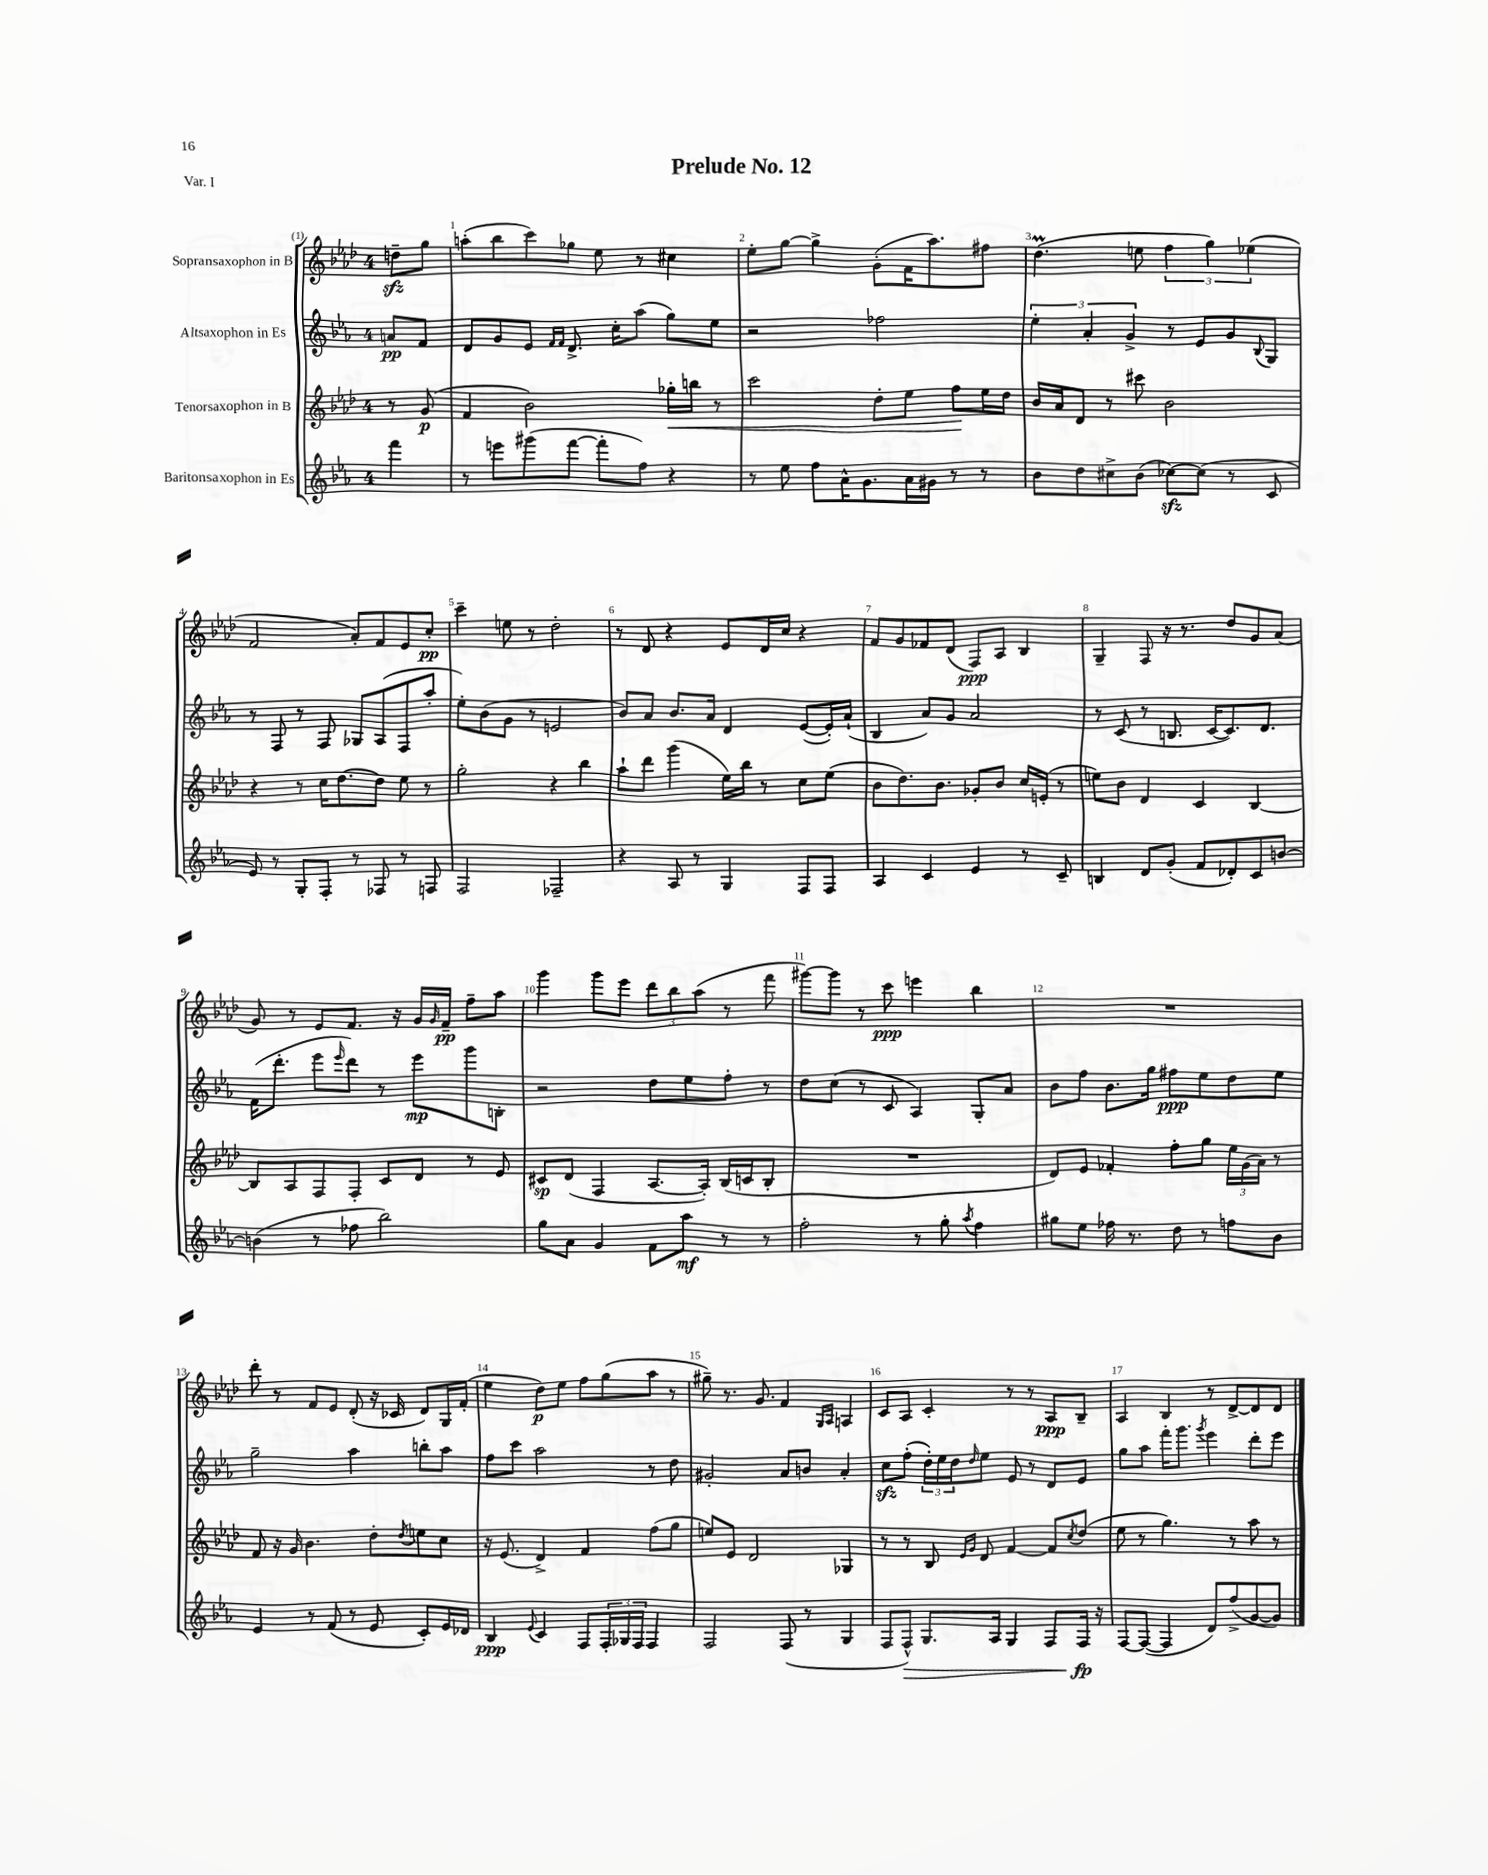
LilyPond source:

\header { title = "Prelude No. 12" piece = "Var. I" }
<<
\new StaffGroup <<
\new Staff = "s0" \with { instrumentName = "Sopransaxophon in B" } {
    \clef treble \key aes \major \once \override Staff.TimeSignature.style = #'single-digit \time 4/4 \partial 4
    d''8--\sfz g''8 |
    a''8-.( bes''8 c'''8) ges''8 ees''8 r8 cis''4 |
    ees''8-. g''8~ g''4-> g'8-.( f'16 aes''8.) fis''8 |
    des''4.\prall( e''8 \tuplet 3/2 { f''4 g''4) ees''4( } |
    f'2 aes'8-.) f'8 ees'8 c''8-.\pp |
    c'''4-- e''8 r8 des''2-. |
    r8 des'8 r4 ees'8 des'16 c''16 r4 |
    f'8 g'8 fes'8 des'8( f8\ppp) aes8 bes4 |
    g4-- f8 r16 r8. des''8 g'8 aes'8( |
    g'8) r8 ees'8 f'8. r16 g'16 \grace { g'16 } f'16--\pp f''8-- aes''8 |
    g'''4 g'''8 ees'''8 \tuplet 3/2 { des'''8 bes''8 aes''8( } r8 f'''8 |
    gis'''8~) gis'''8 r8 c'''8\ppp e'''4 bes''4 |
    R1 |
    des'''8-. r8 f'8 ees'8 des'8-.( r16 ces'16 des'8) g16 f'16-.( |
    ees''4 des''8\p) ees''8 f''8 g''8( aes''8 r8 |
    gis''8--) r8. g'8. f'4 \grace { g16 aes16 } a4 |
    c'8 aes8 c'4-. r8 r8 aes8\ppp bes8-- |
    aes4 bes4 r8 des'8~-> des'8 des'8 \bar "|." |
}
\new Staff = "s1" \with { instrumentName = "Altsaxophon in Es" } {
    \clef treble \key ees \major \once \override Staff.TimeSignature.style = #'single-digit \time 4/4 \partial 4
    a'8\pp f'8 |
    d'8 g'8 ees'8 \grace { f'16 f'16 } d'8.-> c''16-. aes''8( g''8) ees''8 |
    r2 fes''2 |
    \tuplet 3/2 { ees''4-. aes'4-. g'4-> } r8 ees'8 g'8 \appoggiatura { bes8 } g8 |
    r8 f8 r8 f8 ges8 aes8( f8 aes''8-. |
    ees''8-.) bes'8( g'8 r8 e'2 |
    bes'8) aes'8 bes'8. aes'16 d'4 ees'8~( ees'16-.) aes'16-!( |
    bes4 aes'8) g'8 aes'2 |
    r8 c'8( r8 b8. c'16~ c'8.) d'8. |
    f'16( d'''8.-. ees'''8 \grace { ees'''16 } d'''8) r8 ees'''8\mp g'''8 b8-. |
    r2 d''8 ees''8 f''8-. r8 |
    d''8 c''8( r8 c'8 aes4) g8-. aes'8 |
    bes'8 f''8 bes'8. g''16 fis''8\ppp ees''8 d''8 ees''8 |
    g''2-- aes''4 b''8-. aes''8 |
    f''8 c'''8 aes''2 r8 d''8 |
    gis'2-. aes'8 b'8 aes'4-. |
    c''8\sfz f''8-.( \tuplet 3/2 { d''16-.) ees''16 d''16 } \grace { d''16 } ees''8 ees'8 r8 d'8 ees'8 |
    g''8 aes''8 f'''16-. g'''8. \acciaccatura { g'''8 } ees'''4 d'''8-. ees'''8 \bar "|." |
}
\new Staff = "s2" \with { instrumentName = "Tenorsaxophon in B" } {
    \clef treble \key aes \major \once \override Staff.TimeSignature.style = #'single-digit \time 4/4 \partial 4
    r8 g'8\p( |
    f'4 bes'2) ges''16-.\< b''16 r8 |
    c'''2 des''8-. ees''8 f''8\! ees''16 des''16 |
    bes'16 aes'16 des'8 r8 cis'''8 bes'2 |
    r4 r8 c''16 des''8.~ des''8 ees''8 r8 |
    g''2-. r4 bes''4 |
    aes''8-! des'''8 g'''4( ees''16) bes''16 r8 c''8 ees''8( |
    bes'8 des''8.) bes'8. ges'8-. bes'8 c''16 e'16-.( r8 |
    e''8) bes'8 des'4 c'4 bes4~ |
    bes8 aes8 f8 f8-. c'8 des'8 r8 ees'8 |
    cis'8\sp des'8( f4 aes8.~ aes16-.) bes16( c'16 bes8-. |
    R1 |
    des'8) ees'8 fes'4-. f''8-. g''8 \tuplet 3/2 { ees''16 g'16( aes'16) } r8 |
    f'8 r16 g'16 bes'4. des''8-. \acciaccatura { des''8 } e''8 c''8 |
    r16 ees'8.( des'4->) f'4 f''8( g''8 |
    e''8) ees'8 des'2 ges4 |
    r8 r8 bes8 \grace { ees'16 g'16 } des'8 f'4~ f'8 \acciaccatura { c''8 } des''8( |
    ees''8 r8 g''4.) r8 aes''8 r8 \bar "|." |
}
\new Staff = "s3" \with { instrumentName = "Baritonsaxophon in Es" } {
    \clef treble \key ees \major \once \override Staff.TimeSignature.style = #'single-digit \time 4/4 \partial 4
    f'''4 |
    r8 e'''8 gis'''8( f'''8~ f'''8-. f''8) r4 |
    r8 ees''8 f''8 aes'16-^ g'8. aes'16 gis'16 r8 r8 |
    bes'8 d''8 cis''8-> bes'8( ces''8~\sfz) ces''8( r8 c'8 |
    ees'8) r8 g8-. f8-. r8 fes8 r8 f8 |
    f2 fes2-- |
    r4 aes8 r8 g4 f8 f8 |
    aes4 c'4 ees'4 r8 c'8-- |
    b4 d'8 g'8-.( f'8 des'8-.) c'8 b'8~ |
    b'4( r8 fes''8 bes''2) |
    g''8 aes'8 g'4 f'8 aes''8\mf r8 r8 |
    f''2-. r8 g''8-. \acciaccatura { aes''8 } f''4 |
    gis''8 ees''8 fes''16 r8. d''8 r8 f''8 bes'8 |
    ees'4 r8 f'8( r8 ees'8 c'8-.) ees'16 des'16 |
    bes4\ppp \appoggiatura { ees'8 } c'4 f8 \tuplet 3/2 { f16-. ges16 f16 } f4 |
    f2 f8( r8 g4 |
    f8 f8-^\>) g8. aes16 g4 f8 f16\fp\! r16 |
    f8~ f8~( f4 d'8) f''8->( g'8~ g'8) \bar "|." |
}
>>
>>
\layout { \context { \Score \override BarNumber.break-visibility = ##(#f #t #t) barNumberVisibility = #all-bar-numbers-visible } }
